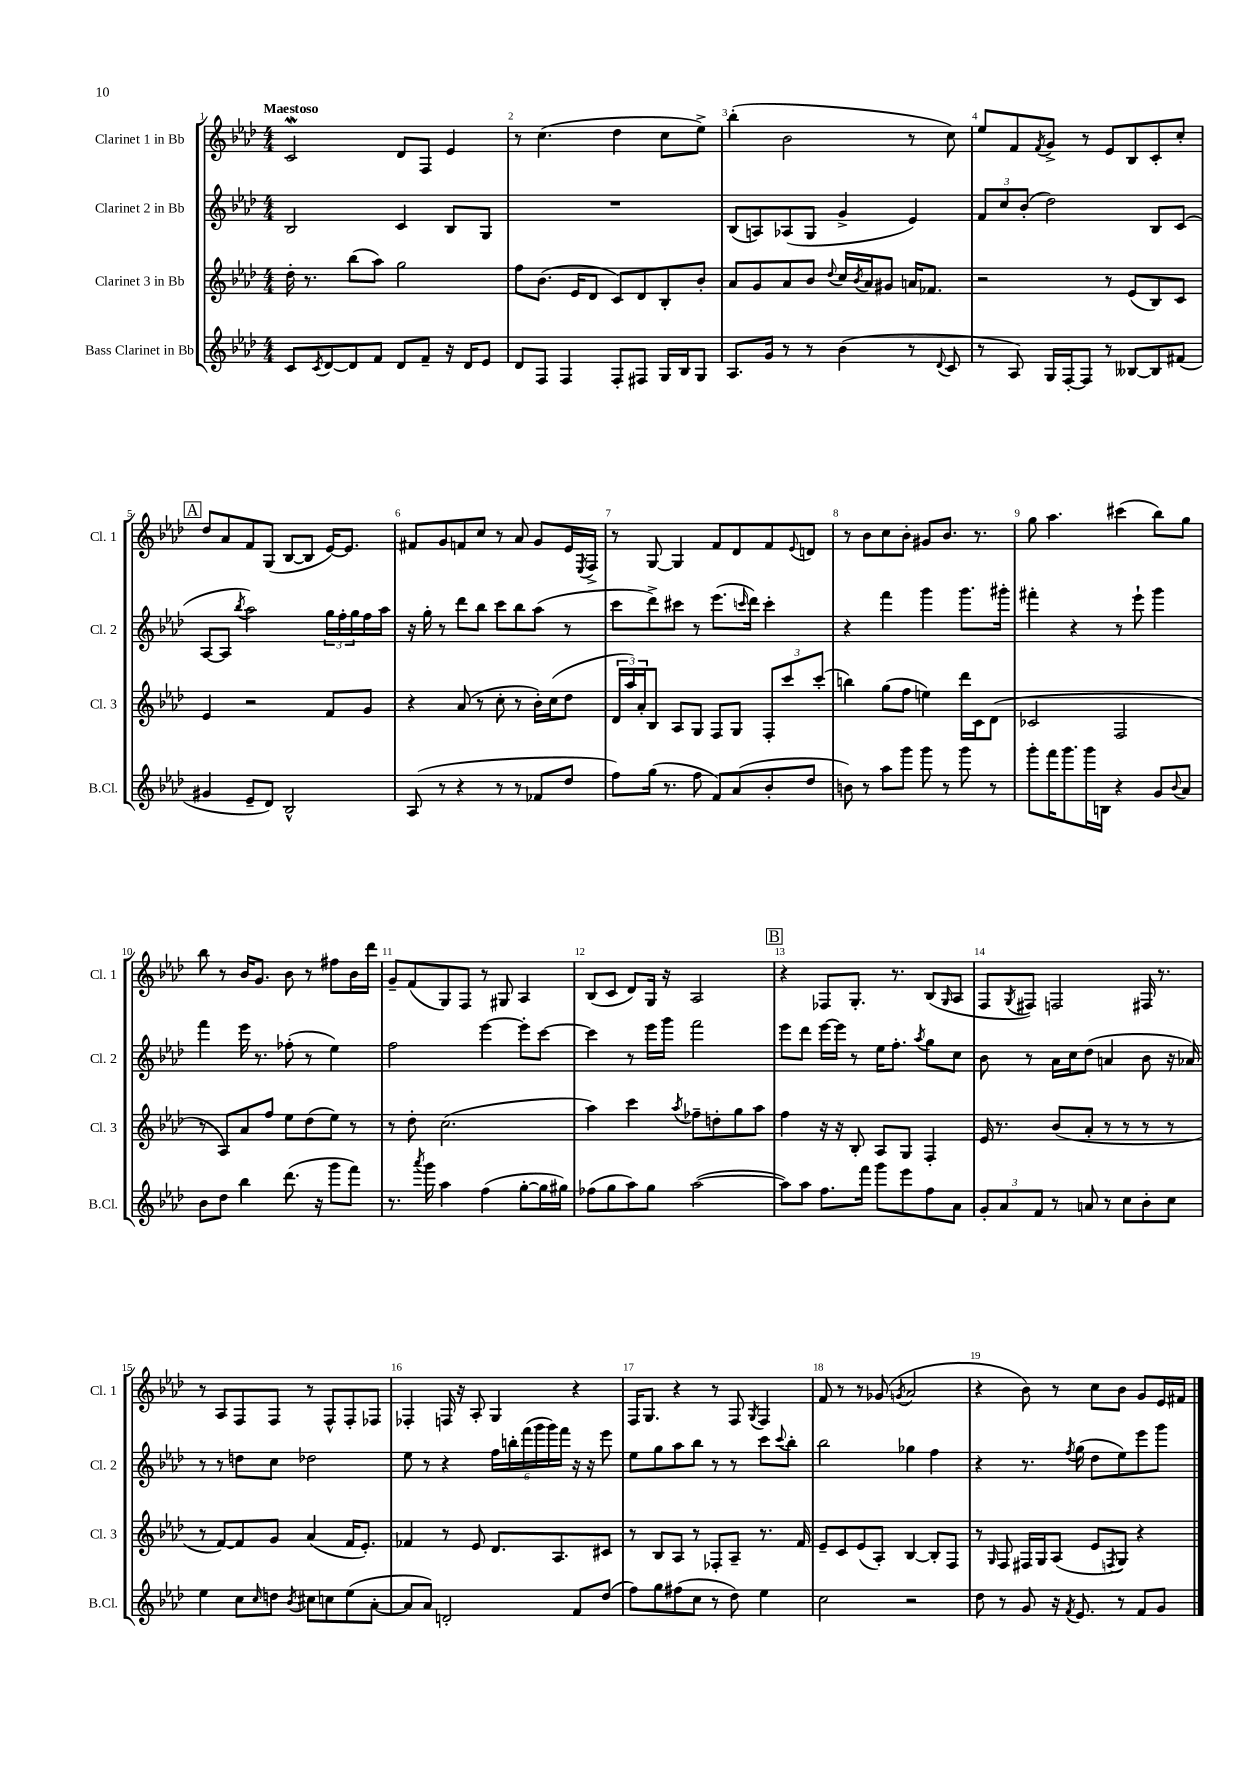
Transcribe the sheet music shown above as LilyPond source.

<<
\new StaffGroup <<
\new Staff = "s0" \with { instrumentName = "Clarinet 1 in Bb" shortInstrumentName = "Cl. 1" } {
    \clef treble \key aes \major \numericTimeSignature \time 4/4 \tempo "Maestoso"
    c'2\mordent des'8 f8 ees'4 |
    r8 c''4.( des''4 c''8 ees''8->) |
    bes''4-.( bes'2 r8 c''8) |
    ees''8 f'8 \acciaccatura { f'8 } g'8-> r8 ees'8 bes8 c'8-. c''8-. |
    \mark \markup { \box "A" } des''8 aes'8 f'8 g8( bes8~ bes8 ees'16~) ees'8. |
    fis'8 g'8 f'8 c''8 r8 aes'8 g'8 ees'16 \acciaccatura { ees8 } f16-> |
    r8 g8~ g4 f'8 des'8 f'8 \appoggiatura { ees'8 } d'8 |
    r8 bes'8 c''8 bes'8-. gis'8 bes'8. r8. |
    g''8 aes''4. cis'''4( bes''8) g''8 |
    bes''8 r8 bes'16 g'8. bes'8 r8 fis''8 bes'16 des'''16 |
    g'8-- f'8( g8) f8 r8 gis8 aes4 |
    bes8( c'8 des'8) g16 r16 aes2 |
    \mark \markup { \box "B" } r4 fes8 g8.-. r8. bes8( \grace { g16 } aes8 |
    f8 \acciaccatura { g8 } fis8) f2 fis16 r8. |
    r8 aes8 f8 f8 r8 f8-^ f8-. fes8 |
    fes4-. f16 r16 aes8-. g4 r4 |
    f16 g8. r4 r8 f8 \acciaccatura { g8 } f4 |
    f'8 r8 r8 ges'8( \acciaccatura { g'8 } aes'2 |
    r4 bes'8) r8 c''8 bes'8 g'8 ees'16 fis'16 \bar "|." |
}
\new Staff = "s1" \with { instrumentName = "Clarinet 2 in Bb" shortInstrumentName = "Cl. 2" } {
    \clef treble \key aes \major \numericTimeSignature \time 4/4
    bes2 c'4 bes8 g8 |
    R1 |
    bes8( a8) aes8( g8 g'4-> ees'4) |
    \tuplet 3/2 { f'8 c''8 bes'8-.( } des''2) bes8 c'8( |
    \mark \markup { \box "A" } aes8~ aes8 \acciaccatura { bes''8 } aes''2) \tuplet 3/2 { g''16 f''16-. g''16 } f''16 aes''16 |
    r16 g''16-. r8 des'''8 bes''8 c'''8 bes''8 aes''8( r8 |
    c'''8 des'''8->) cis'''8 r8 ees'''8.( \grace { c'''16 } des'''16) c'''4-. |
    r4 f'''4 g'''4 g'''8. gis'''16-. |
    fis'''4-. r4 r8 ees'''8-! g'''4 |
    f'''4 ees'''16 r8. fes''8-.( r8 ees''4) |
    f''2 ees'''4~ ees'''8-. c'''8~ |
    c'''4 r8 ees'''16 g'''16 f'''2 |
    \mark \markup { \box "B" } ees'''8 des'''8 ees'''16~ ees'''16 r8 ees''16 f''8.-. \acciaccatura { aes''8 } g''8 c''8 |
    bes'8 r8 aes'16 c''16 des''8( a'4 bes'8 r16 aes'16) |
    r8 r8 d''8 c''8 des''2 |
    ees''8 r8 r4 \tuplet 6/4 { f''16 b''16-. f'''16( g'''16 g'''16) f'''16 } r16 r16 ees'''8 |
    ees''8 g''8 aes''8 bes''8 r8 r8 c'''8 \appoggiatura { c'''8 } bes''8-. |
    bes''2 ges''4 f''4 |
    r4 r8. \acciaccatura { f''8 } g''16( des''8 ees''8) ees'''8 g'''8 \bar "|." |
}
\new Staff = "s2" \with { instrumentName = "Clarinet 3 in Bb" shortInstrumentName = "Cl. 3" } {
    \clef treble \key aes \major \numericTimeSignature \time 4/4
    des''16-. r8. bes''8( aes''8) g''2 |
    f''8 bes'8.( ees'16 des'8 c'8) des'8 bes8-. bes'8-. |
    aes'8 g'8 aes'8 bes'8 \appoggiatura { des''8 } c''16 \acciaccatura { bes'8 } aes'16 gis'8 a'16 fes'8. |
    r2 r8 ees'8( bes8) c'8 |
    \mark \markup { \box "A" } ees'4 r2 f'8 g'8 |
    r4 aes'8( r8 c''8-. r8 bes'16-.) c''16( des''8 |
    \tuplet 3/2 { des'16 aes''16) aes'16-. } bes8 aes8 g8 f8 g8 \tuplet 3/2 { f8-. c'''8 c'''8-.( } |
    b''4) g''8( f''8 e''4) des'''16 c'16 des'8( |
    ces'2 f2 |
    r8 aes8) aes'8 f''8 ees''8 des''8( ees''8) r8 |
    r8 des''8-. c''2.( |
    aes''4) c'''4 \acciaccatura { aes''8 } fes''8-- d''8-. g''8 aes''8 |
    \mark \markup { \box "B" } f''4 r16 r16 bes8-. aes8 g8 f4-. |
    ees'16 r8. bes'8( aes'8-. r8 r8 r8 r8 |
    r8 f'8~) f'8 g'8 aes'4( f'16 ees'8.-.) |
    fes'4 r8 ees'8 des'8. aes8. cis'8 |
    r8 bes8 aes8 r8 fes8-. aes8-- r8. f'16 |
    ees'8-- c'8 ees'8( aes8-.) bes4~ bes8-. f8 |
    r8 \grace { g16 } f8 fis16 g16 aes8( ees'8 \acciaccatura { f8 } g8) r4 \bar "|." |
}
\new Staff = "s3" \with { instrumentName = "Bass Clarinet in Bb" shortInstrumentName = "B.Cl." } {
    \clef treble \key aes \major \numericTimeSignature \time 4/4
    c'8 \acciaccatura { c'8 } des'8~ des'8 f'8 des'8 f'8-- r16 des'16 ees'8 |
    des'8 f8 f4 f8-. fis8 g16 bes16 g8 |
    aes8. g'16 r8 r8 bes'4( r8 \appoggiatura { des'8 } c'8 |
    r8 aes8) g16 f16~-. f8 r8 beses8~ beses8 fis'8( |
    \mark \markup { \box "A" } gis'4 ees'8-- des'8) bes2-^ |
    aes8( r8 r4 r8 r8 fes'8 des''8 |
    f''8) g''16( r8. f''8 f'8) aes'8( bes'8-. des''8 |
    b'8) r8 aes''8 g'''8 g'''8 r8 g'''8 r8 |
    g'''8-. f'''16 g'''8. g'''16 b16 r4 g'8 \appoggiatura { bes'8 } aes'8 |
    bes'8 des''8 bes''4 des'''8.( r16 g'''8 f'''8) |
    r8. \acciaccatura { aes'''8 } g'''16 aes''4 f''4( g''8~-. g''16 gis''16) |
    fes''8( g''8 aes''8) g''8 aes''2~( |
    \mark \markup { \box "B" } aes''8) aes''8 f''8. f'''16 g'''8 ees'''8 f''8 aes'8 |
    \tuplet 3/2 { g'8-. aes'8 f'8 } r8 a'8 r8 c''8 bes'8-. c''8 |
    ees''4 c''8 \grace { c''16 } d''8 \acciaccatura { bes'8 } cis''8 c''8 ees''8( aes'8~-. |
    aes'8 aes'8) d'2-. f'8 des''8( |
    f''8) g''8 fis''8( c''8 r8 des''8) ees''4 |
    c''2 r2 |
    des''8 r8 g'8 r16 \acciaccatura { f'8 } ees'8. r8 f'8 g'8 \bar "|." |
}
>>
>>
\layout { \context { \Score \override BarNumber.break-visibility = ##(#f #t #t) barNumberVisibility = #all-bar-numbers-visible } }
